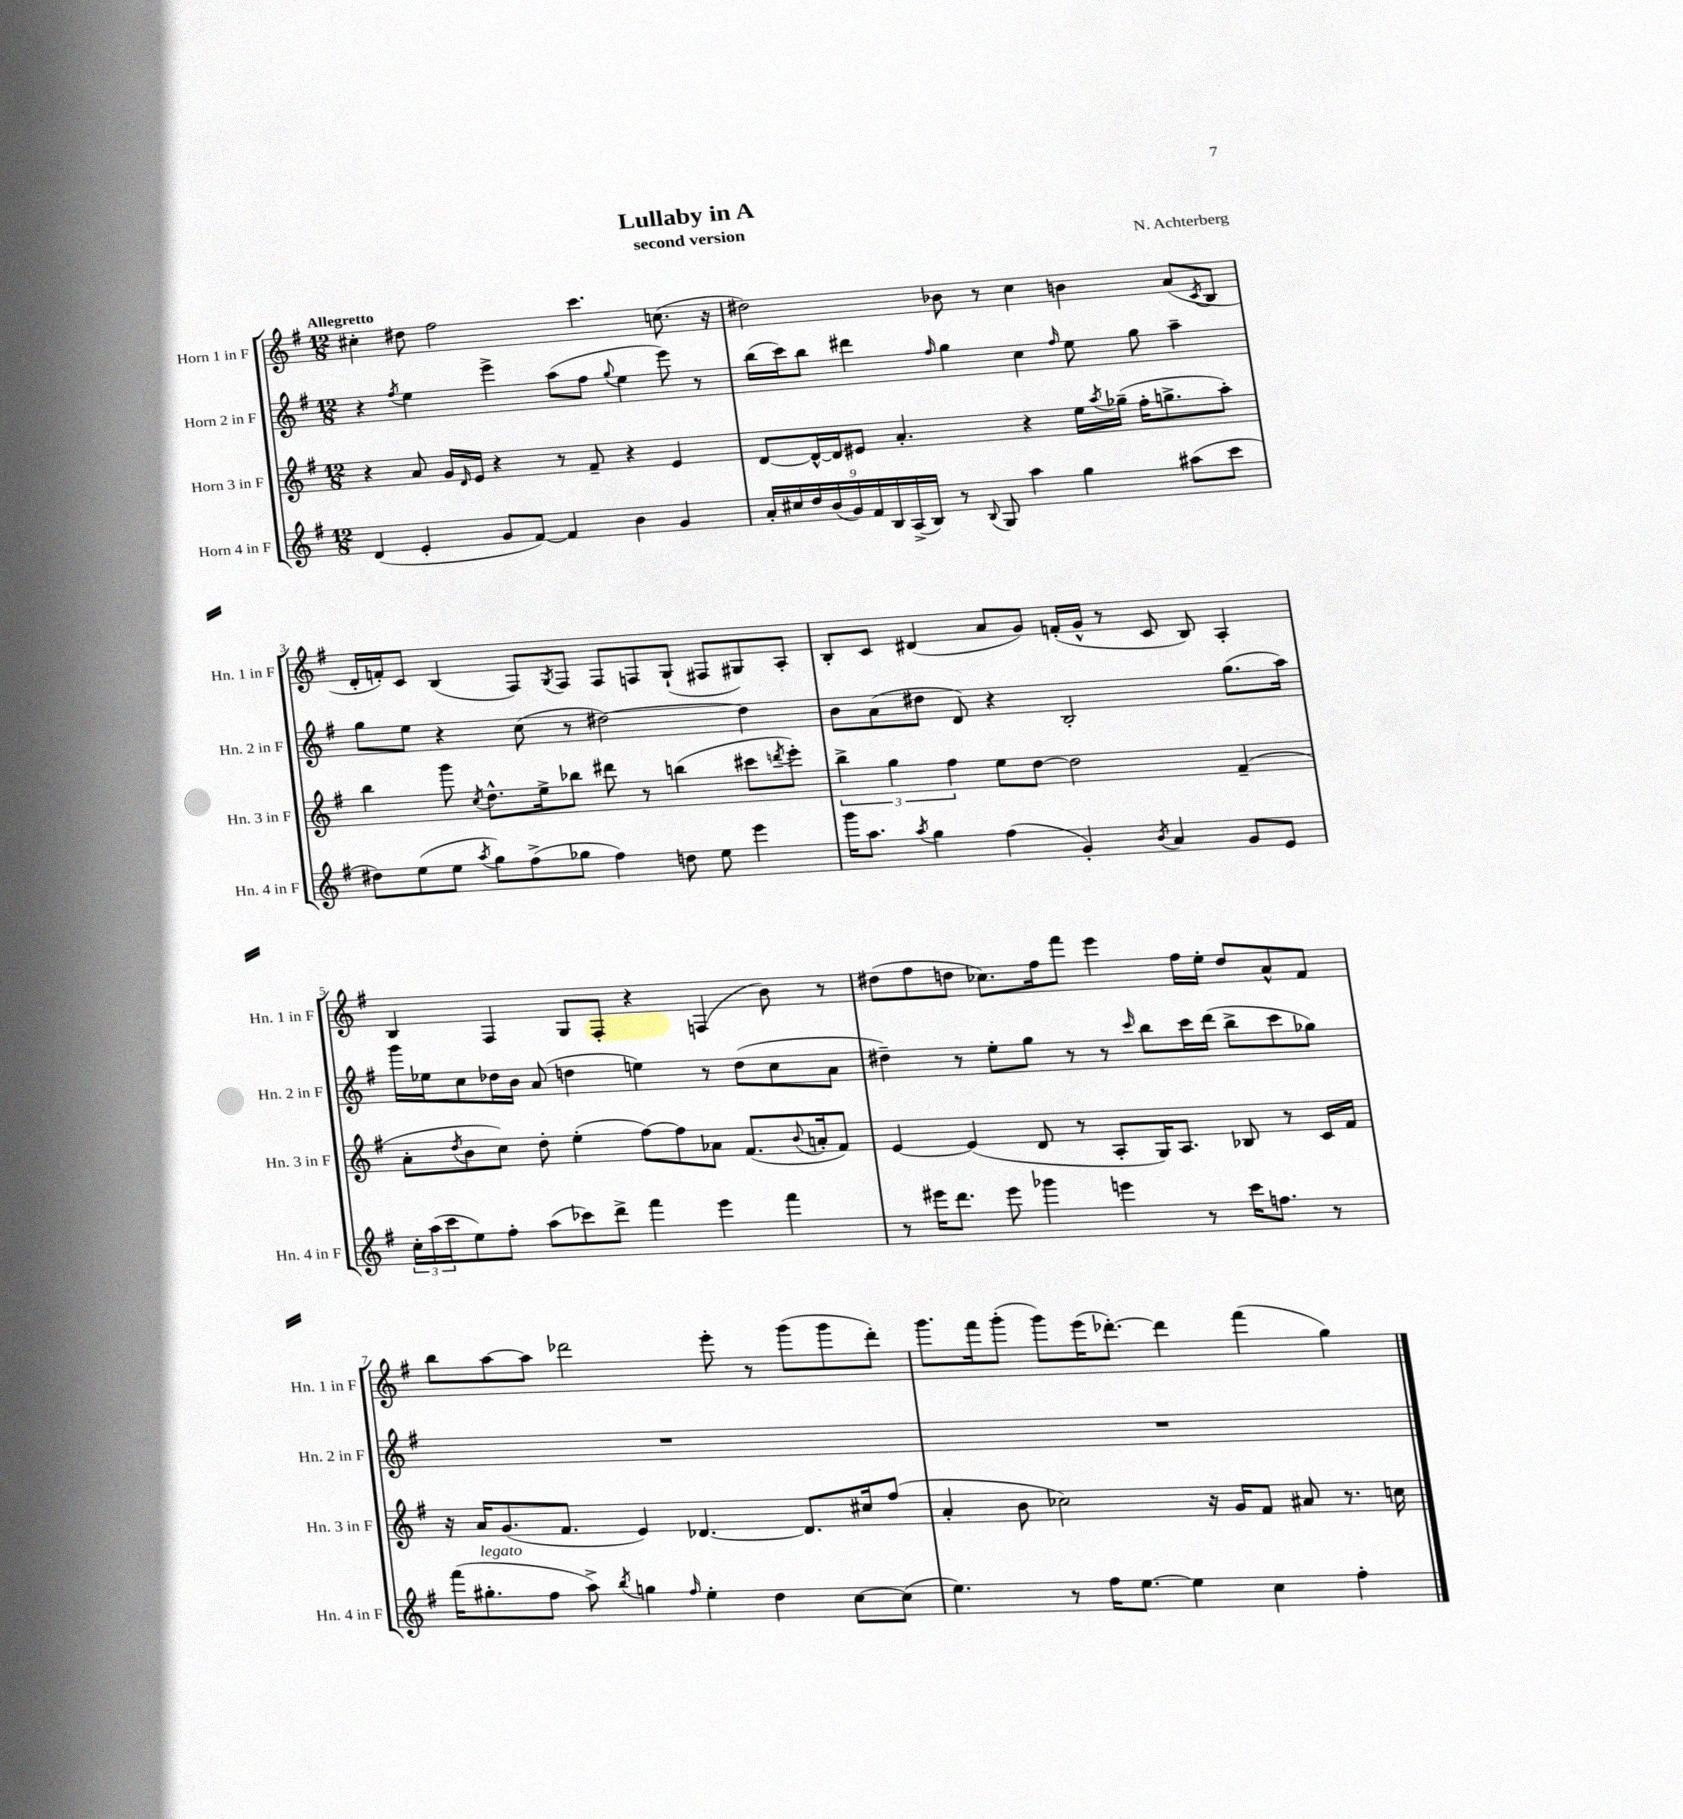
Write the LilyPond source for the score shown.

\header { title = "Lullaby in A" composer = "N. Achterberg" subtitle = "second version" }
<<
\new StaffGroup <<
\new Staff = "s0" \with { instrumentName = "Horn 1 in F" shortInstrumentName = "Hn. 1 in F" } {
    \clef treble \key g \major \numericTimeSignature \time 12/8 \tempo "Allegretto"
    cis''4-. dis''8 fis''2 c'''4. c''8.( r16 |
    dis''2) bes'8 r8 c''4 b'4 a'8( \acciaccatura { c'8 } b8 |
    d'16-. f'16-.) c'8 b4( fis8) \acciaccatura { g8 } fis8 fis8 f8 g8-!( fis8 gis8) a8-. |
    b8-. c'8 dis'4( a'8 g'8) f'16-.( g'16-^ r8 c'8 b8) a4-. |
    b4 fis4 g8 fis8-. r4 f4( b'8) r8 |
    dis''8( fis''8 d''8 ces''8.) fis''16 fis'''8 e'''4 fis''16 e''16-. d''8 a'8-^ fis'8 |
    b''8 a''8~ a''8 des'''2 e'''8-. r8 g'''8( g'''8 des'''8-.) |
    g'''8. fis'''16 g'''8-.( g'''8) e'''16( des'''8.~-.) des'''4 fis'''4( g''4) \bar "|." |
}
\new Staff = "s1" \with { instrumentName = "Horn 2 in F" shortInstrumentName = "Hn. 2 in F" } {
    \clef treble \key g \major \numericTimeSignature \time 12/8
    r4 \acciaccatura { fis''8 } e''4 e'''4-> a''8( fis''8 \appoggiatura { g''8 } e''4 e'''8) r8 |
    b''16( c'''16) b''8 dis'''4 \grace { fis''16 } g''4 c''4 \grace { fis''16 } e''8 g''8 a''4-- |
    g''8 e''8 r4 c''8( r8 dis''2~) dis''4 |
    b'8 a'8( dis''8 d'8) r4 b2-. g''8.( a''16) |
    g'''16 ees''16 c''8 des''16 b'16 a'8( d''4 e''4) r8 d''8( c''8 a'8 |
    dis''4--) r8 e''8-. g''8 r8 r8 \grace { c'''16 } b''8 c'''16 d'''16( b''8-> c'''8 ges''8) |
    R1. |
    R1. \bar "|." |
}
\new Staff = "s2" \with { instrumentName = "Horn 3 in F" shortInstrumentName = "Hn. 3 in F" } {
    \clef treble \key g \major \numericTimeSignature \time 12/8
    r4 a'8 g'16 \grace { d'16 } e'16 r4 r8 fis'8-- r4 e'4 |
    d'8~ d'16~-^ d'16 eis'8 a'4.-. r4 e''16 \acciaccatura { a''8 } ges''16--( fis''16-. g''8.-> a''8-.) |
    b''4 g'''8 \acciaccatura { c''8 } d''8.-^ e''16-> bes''8 dis'''8 r8 b''4( cis'''8 \acciaccatura { d'''8 } e'''8-.) |
    \tuplet 3/2 { b''4-> g''4 fis''4 } e''8 d''8~ d''2 fis'4--( |
    a'8-. \acciaccatura { d''8 } b'8 c''8) d''8-. e''4-.( fis''8~) fis''8 aes'8 fis'8.( \appoggiatura { b'8 } a'16-. fis'8) |
    e'4~ e'4( d'8 r8 a8-. g16) a8. bes8 r8 c'16 fis'16 |
    r16 a'16 g'8.( fis'8. e'4) des'4.~ des'8. cis''16 fis''8( |
    a'4-. b'8 ces''2) r16 g'16 fis'8 ais'8 r8. c''16 \bar "|." |
}
\new Staff = "s3" \with { instrumentName = "Horn 4 in F" shortInstrumentName = "Hn. 4 in F" } {
    \clef treble \key g \major \numericTimeSignature \time 12/8
    d'4( e'4-. g'8 fis'8~) fis'4 b'4 g'4 |
    \tuplet 9/8 { a'16-. cis''16 d''16 b'16( g'16) fis'16 b16 a16->( b16) } r8 \appoggiatura { b8 } g8 a''4 g''4 ais''8( c'''8 |
    dis''8) e''8( e''8 \acciaccatura { a''8 } g''8) fis''8->( ges''8 fis''4) d''8 e''8 e'''4 |
    g'''16 a''8. \acciaccatura { a''8 } g''4 fis''4( g'4-.) \acciaccatura { b'8 } a'4 g'8 e'8 |
    \tuplet 3/2 { c''16-. a''16( c'''16 } e''8) fis''8-. a''8( ces'''8) d'''8-> fis'''4 e'''4 fis'''4 |
    r8 eis'''16 d'''8. eis'''8 ges'''4 e'''4 r8 c'''16 f''8. r8 |
    fis'''16( gis''8.-.^\markup { \italic "legato" } fis''8 a''8->) \acciaccatura { b''8 } g''4 \grace { fis''16 } e''4-. d''4 c''8~ c''8( |
    e''4.) r8 fis''16 e''8.~ e''4 c''4 fis''4-. \bar "|." |
}
>>
>>
